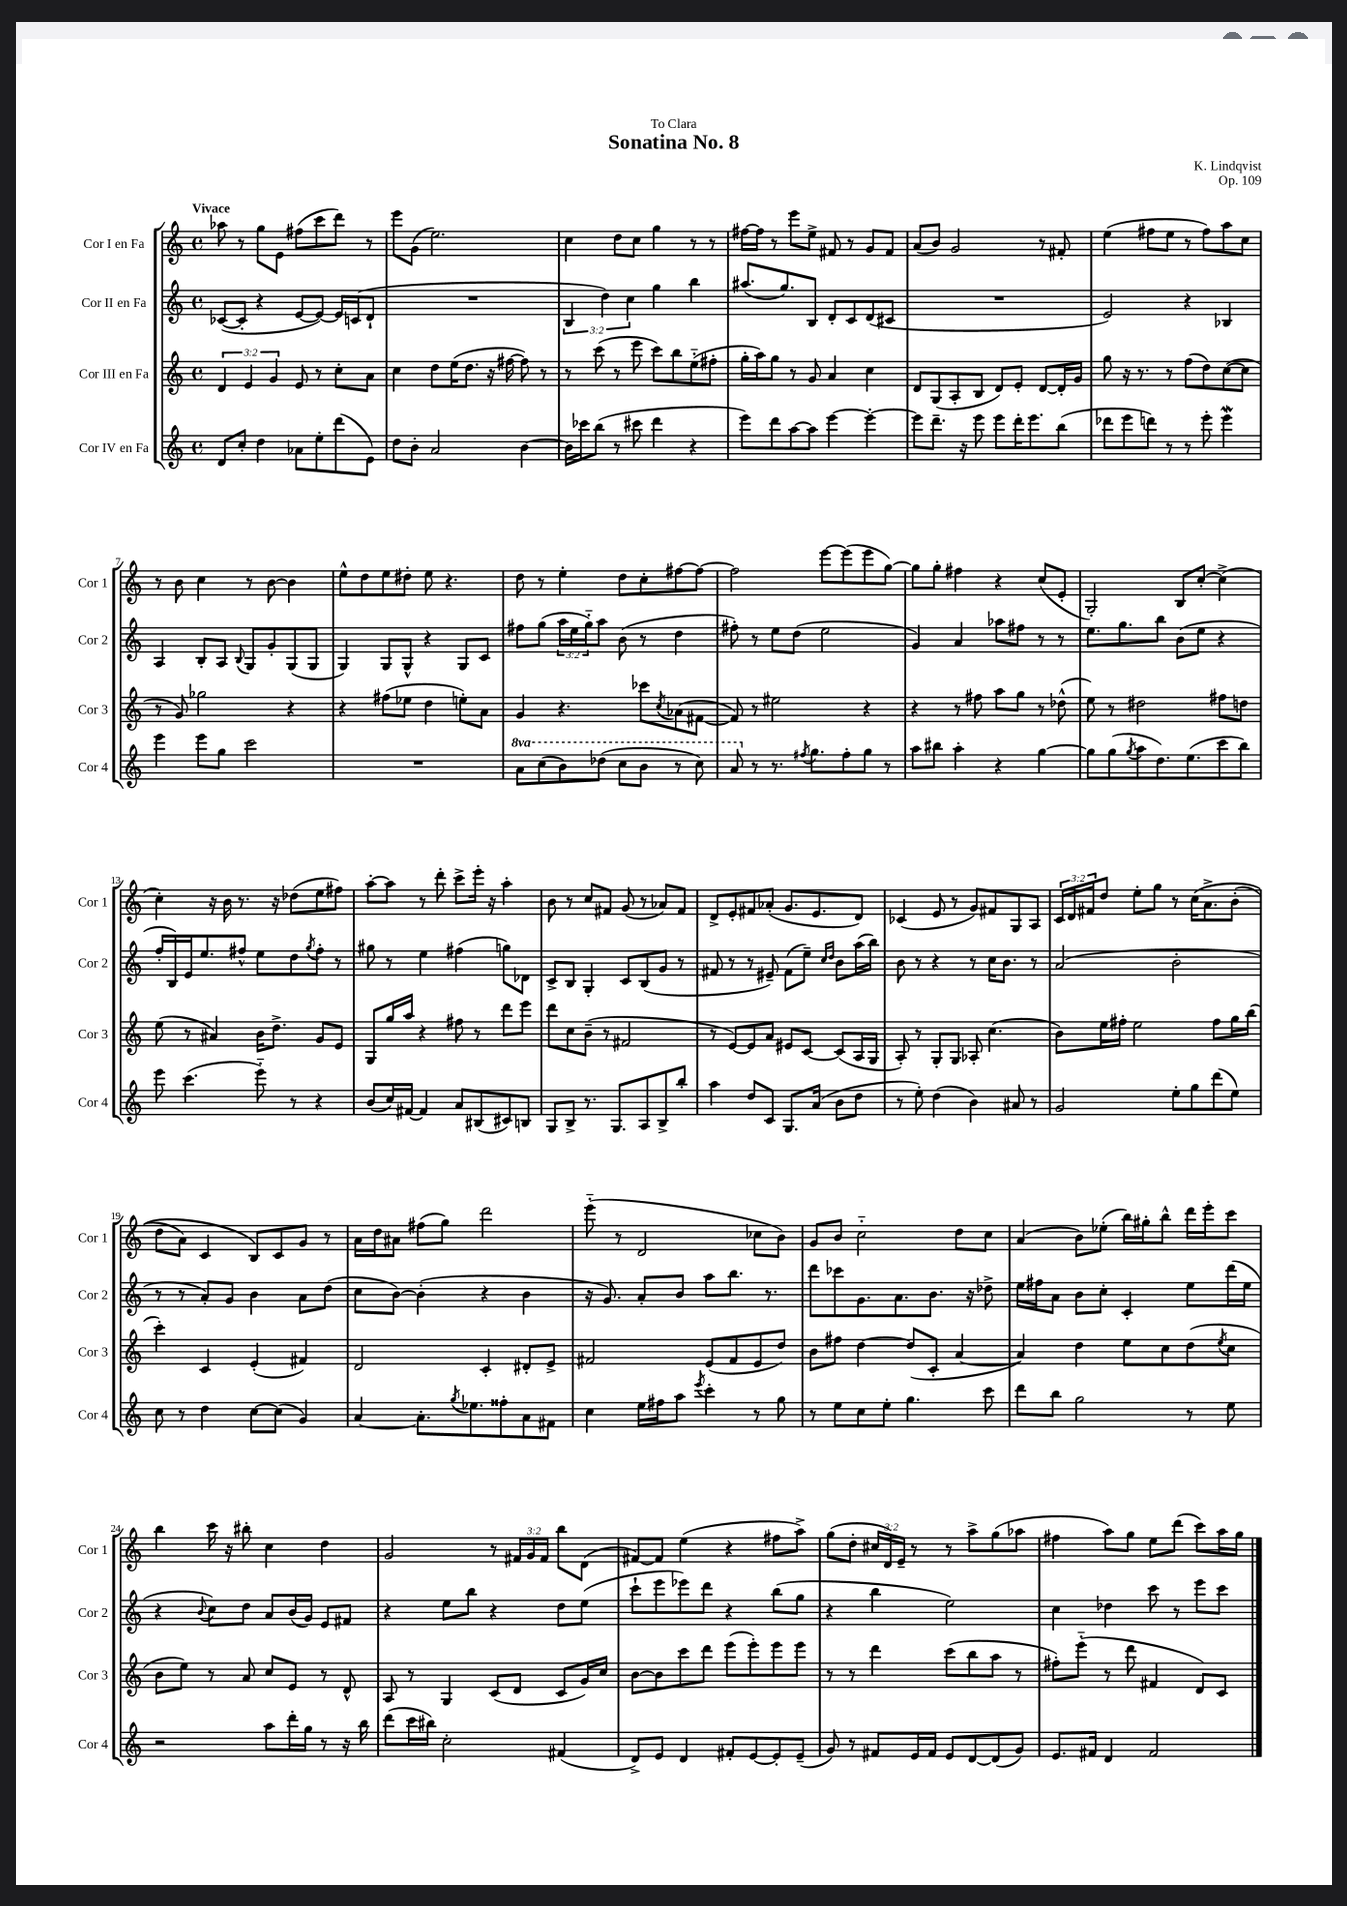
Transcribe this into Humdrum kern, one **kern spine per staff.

**kern	**kern	**kern	**kern
*staff4	*staff3	*staff2	*staff1
*clefG2	*clefG2	*clefG2	*clefG2
*k[]	*k[]	*k[]	*k[]
*M4/4	*M4/4	*M4/4	*M4/4
*met(c)	*met(c)	*met(c)	*met(c)
8d	6d	([8c-	8aa-
8cc'	.	8c-']	8r
.	6e	.	.
4dd	.	4r	8gg
.	6g	.	.
.	.	.	8e
8a-	8e	[8e	(8ff#
8ee'	8r	8e_)	8ccc
(8ddd	8cc'	16e]	8ddd)
.	.	(16c	.
8e)	8a	8d`	8r
=	=	=	=
8dd	4cc	1r	8eee
8b'	.	.	(8g
2a	8dd	.	2.ee)
.	(16ee	.	.
.	8.dd	.	.
.	16r	.	.
.	[16ff#	.	.
[4b	8ff#])	.	.
.	8r	.	.
=	=	=	=
16b]	8r	6B	4cc
16ccc-	.	.	.
(8bb	(8ccc	.	.
.	.	6dd)	.
8r	8r	.	8dd
.	.	6cc	.
8ccc#	8eee	.	8cc
4ddd	8ccc)	4gg	4gg
.	8bb	.	.
4r	(8ee'~	4bb	8r
.	8ff#'	.	8r
=	=	=	=
8eee)	16gg'	(8.aa#	[16ff#
.	16aa)	.	16ff#]
8ddd	8gg	.	8r
.	.	8.gg)	.
[8aa	8r	.	8eee
8aa]	8g	8B	8ee^
[4eee	4a	8d'	8f#
.	.	8c	8r
4eee'_	4cc	(8d	8g
.	.	8c#	8f#
=	=	=	=
8eee]	8d	1r	(8a
8.ddd~	(8G	.	8b)
.	8A'	.	2g
16r	.	.	.
8eee	8B	.	.
8eee	8d)	.	.
16ddd'	8e'	.	.
8.eee	.	.	.
.	[8d	.	8r
(8bb	16d']	.	8f#'
.	16g	.	.
=	=	=	=
8ddd-	8gg	2e)	(4ee
8eee	16r	.	.
.	8.r	.	.
8ddd)	.	.	8ff#
8r	8r	.	8ee
8r	(8ff	4r	8r
8eee'	8dd)	.	8ff#)
4eee	([8cc	4B-	8aa
.	8cc]	.	8cc
=	=	=	=
4eee	8r	4A	8r
.	8g)	.	8b
8eee	2gg-	8B'	4cc
8gg	.	8A	.
.	.	8qqB	.
2ccc	.	8G	8r
.	.	8g'	[8b
.	4r	(8G	4b]
.	.	8G	.
=	=	=	=
1r	4r	4G)	8ee^^
.	.	.	8dd
.	(8ff#	8G	8ee
.	8ee-	8G^^	8dd#'
.	4dd	4r	8ee
.	.	.	4.r
.	8ee')	8G	.
.	8a	8c	.
=	=	=	=
8aa	4g	8ff#	8dd
(8ccc	.	(8gg	8r
8bb)	4.r	24aa	4ee'
.	.	24ee	.
.	.	24gg'~)	.
(8ddd-	.	8aa	.
8ccc	.	(8b	8dd
8bb	8ccc-	8r	8cc'
.	8qcc	.	.
8r	(8a-	4dd	[8ff#
8ccc)	[8f#	.	8ff#_
=	=	=	=
8aa	8f#])	8ff#')	2ff#]
8r	8r	8r	.
8.r	2ee#	8ee	.
.	.	(8dd	.
8qff#	.	.	.
8.gg	.	.	.
.	.	2ee	[8eee
8ff#'	.	.	(8eee]
8gg	4r	.	8eee
8r	.	.	[8gg)
=	=	=	=
8aa	4r	4g)	8gg]
8bb#	.	.	8gg'
4aa'	8r	4a	4ff#
.	8ff#	.	.
4r	8aa	8aa-	4r
.	8gg	8ff#	.
[4gg	8r	8r	(8cc
.	(8dd-^^	8r	8e'
=	=	=	=
8gg]	8ee)	8.ee	2G')
(8gg	8r	.	.
.	.	8.gg	.
8qgg	.	.	.
8aa	2dd#	.	.
8.dd)	.	8bb	.
.	.	(8b	8B
(8.ee	.	.	.
.	.	8ee	[8cc'
8ccc	8ff#	4r	(4cc^]
8bb)	8dd	.	.
=	=	=	=
8eee	(8ee	16ff'	4cc')
.	.	16B)	.
(4.ccc	8r	16e	.
.	.	8.ee	.
.	4a#)	.	16r
.	.	.	16b
.	.	8ff#^^	8.r
8eee'~)	16b	8ee	.
.	8.dd^	.	16r
8r	.	8dd	(8dd-
.	.	8qgg	.
4r	8g	8ff#'	8ee
.	8e	8r	8ff#)
=	=	=	=
(8b	8G	8gg#	[8aa'
16cc)	16gg	8r	8aa]
[16f#	16aa	.	.
4f#]	4r	4ee	8r
.	.	.	8ddd'
8a	8ff#	(4ff#	8ccc^
(8B#	8r	.	16eee'
.	.	.	16r
8c#)	8ddd	8gg)	4aa'
8B	8eee	8d-	.
=	=	=	=
8G	8ddd	8c^	8b
8B^	8cc	8B	8r
8.r	(8b~	4G'	8cc
.	8r	.	8f#
8.G	.	.	.
.	2f#	8c	(8g
8A	.	(8B	8r
8B^	.	8g	8a-)
8bb'	.	8r	8f#
=	=	=	=
4aa	8r	8f#	8d^
.	[8e)	8r	8e'
8dd	8e]	8r	8f#
8c	8a	8e#~)	(8a-'
8.G	8e#	(8f#	8.g
.	[8c	8ee~)	.
(16a	.	.	8.e
.	.	16qqcc	.
.	.	16qqdd	.
8b	(8c]	8b	.
8dd	16A	(16aa	8d)
.	16G	16bb)	.
=	=	=	=
8r	8A')	8b	(4c-
8ee')	8r	8r	.
(4dd	8G'	4r	8e
.	8G	.	8r
4b)	8A-'	8r	8g)
.	(4.cc	16cc	8f#
.	.	8.b	.
8a#	.	.	8G
8r	.	8r	8A
=	=	=	=
2g	8b)	(2a	24c
.	.	.	24d
.	.	.	24f#
.	16ee	.	8dd
.	16ff#'	.	.
.	2ee	.	8ee'
.	.	.	8gg
8ee'	.	2b'	8r
8gg	.	.	&(16cc
.	.	.	8.a^
(8ddd	8ff#	.	.
8ee)	16gg	.	(8b'
.	(16bb	.	.
=	=	=	=
8cc	4ccc')	8r	8dd
8r	.	8r	8a)
4dd	4c	8a')	4c
.	.	8g	.
[8cc	(4e'	4b	8B&)
(8cc]	.	.	8c
4g)	4f#)	8a	8g
.	.	(8dd	8r
=	=	=	=
[4a	2d	8cc	16a
.	.	.	16dd
.	.	[8b)	8a#
8.a']	.	(4b']	(8ff#
.	.	.	8gg)
8qgg	.	.	.
8.ee-	.	.	.
.	4c'	4r	2ddd
8ff##'	.	.	.
8a	8d#'	4b	.
8f#	8e^	.	.
=	=	=	=
4cc	2f#	16r	(8eee'~
.	.	8.g)	.
.	.	.	8r
16ee	.	8a'	2d
16ff#	.	.	.
8aa	.	8b	.
8qeee	.	.	.
4ccc'	(8e	8aa	.
.	8f#	8.bb	.
8r	8e	.	8cc-
.	.	8.r	.
8gg	8dd)	.	8b)
=	=	=	=
8r	8b	8ddd	8g
8ee	8ff#	8ccc-	8b
8cc	[4dd	8.g	2cc'~
8ee'	.	.	.
.	.	8.a	.
4.gg	(8dd]	.	.
.	8c'	8.b	.
.	[4a	.	8dd
.	.	16r	.
8ccc	.	8dd-^	8cc
=	=	=	=
8ddd	4a])	16ee	(4a
.	.	16ff#	.
8bb	.	8a	.
2gg	4dd	8b	8b)
.	.	8cc'	(8ee-'
.	8ee	4c'	16bb)
.	.	.	16gg#'
.	8cc	.	8bb^^
8r	(8dd	8ee	16ddd
.	.	.	16eee'
.	8qee	.	.
8ee	8cc	(16ddd	8ccc
.	.	16ee	.
=	=	=	=
2r	8b	4r	4bb
.	8ee)	.	.
.	.	8qqb	.
.	8r	8cc)	16ccc
.	.	.	16r
.	8a	8dd	8bb#'
8aa	8cc	8a	4cc
16ddd'	8e	(16b	.
16gg	.	16g)	.
8r	8r	8e	4dd
16r	8d^^	8f#	.
16bb	.	.	.
=	=	=	=
(8ddd	8A	4r	2g
16ccc	8r	.	.
16bb#)	.	.	.
2cc'	4G	8ee	.
.	.	8bb	.
.	(8c	4r	8r
.	8d	.	24f#
.	.	.	24g
.	.	.	24f#
(4f#	8c	8dd	8bb
.	16g)	(8ee	(8d
.	16cc	.	.
=	=	=	=
8d^)	[8b	8ccc`	[8f#)
8e	8b]	8eee	8f#]
4d	8ccc	8eee-)	(4ee
.	8ddd	8ddd	.
8f#'	(8eee	4r	4r
[8e	8eee')	.	.
8e']	8eee	(8bb	8ff#
(8e~	8eee	8gg	8aa^)
=	=	=	=
8g)	8r	4r	(8gg
8r	8r	.	8dd'
8f#	4ddd	4bb	24cc#
.	.	.	24d)
.	.	.	24e~
16e	.	.	8r
16f#	.	.	.
8e	(8ccc	2ee)	8r
[8d	8bb	.	8aa^
(8d]	8aa	.	(8gg
8g)	8r	.	8aa-
=	=	=	=
8.e	8ff#')	4cc	4ff#
.	(8eee'~	.	.
16f#	.	.	.
4d	8r	4dd-	8aa)
.	8ddd	.	8gg
2f#	4f#	8ccc	8ee
.	.	8r	(8ddd
.	8d)	8eee	8ccc)
.	8c	8ccc	16aa
.	.	.	16gg
==	==	==	==
*-	*-	*-	*-
